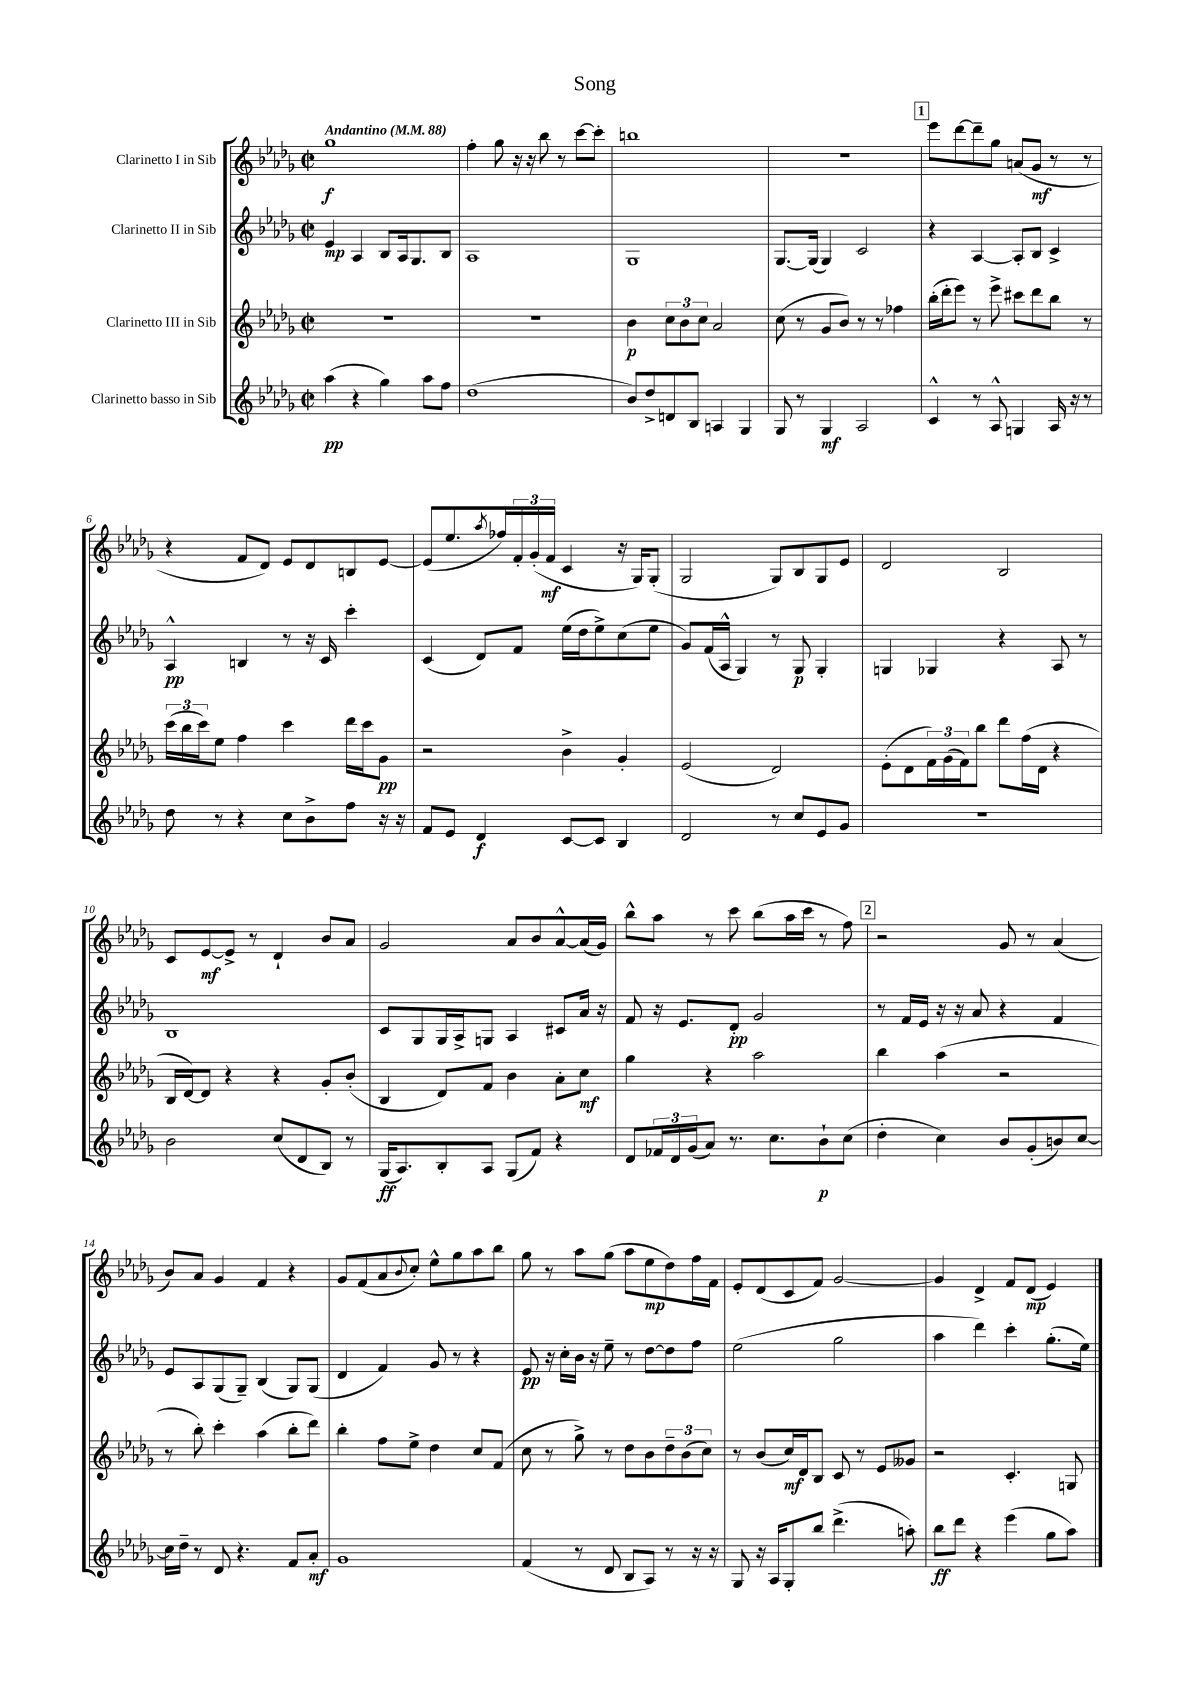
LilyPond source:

\header { title = "Song" }
<<
\new StaffGroup <<
\new Staff = "s0" \with { instrumentName = "Clarinetto I in Sib" } {
    \clef treble \key des \major \defaultTimeSignature \time 2/2 \tempo "Andantino" 4 = 88
    ges''1\f |
    f''4-. ges''8 r16 r16 bes''8 r8 c'''8~ c'''8-. |
    b''1 |
    r1 |
    \mark \markup { \box "1" } ees'''8 des'''8~ des'''8-- ges''8 a'8( ges'8\mf r8 r8 |
    r4 f'8 des'8) ees'8 des'8 b8 ees'8~ |
    ees'8( ees''8. \acciaccatura { aes''8 } fes''16) \tuplet 3/2 { f'16-. ges'16-.( f'16\mf } c'4 r16 ges16) ges8-.( |
    ges2 ges8) bes8 ges8 ees'8 |
    des'2 bes2 |
    c'8 ees'8~\mf ees'8-> r8 des'4-! bes'8 aes'8 |
    ges'2 aes'8 bes'8 aes'8~-^ aes'16( ges'16) |
    bes''8-^ aes''8 r8 c'''8 bes''8( aes''16 c'''16 r8 f''8) |
    \mark \markup { \box "2" } r2 ges'8 r8 aes'4( |
    bes'8) aes'8 ges'4 f'4 r4 |
    ges'8 f'8( aes'8 \appoggiatura { bes'8 } c''8-.) ees''8-^ ges''8 aes''8 bes''8 |
    ges''8 r8 aes''8 ges''8( aes''8 ees''8\mp des''8) f''16 f'16 |
    ees'8-. des'8( c'8 f'8) ges'2~ |
    ges'4 des'4-> f'8 des'8\mp( ees'4) \bar "|." |
}
\new Staff = "s1" \with { instrumentName = "Clarinetto II in Sib" } {
    \clef treble \key des \major \defaultTimeSignature \time 2/2
    ees'4\mp aes4 bes8 aes16 ges8. bes8 |
    aes1 |
    ges1 |
    ges8.~ ges16( ges4) c'2 |
    \mark \markup { \box "1" } r4 aes4~ aes8-. bes8 c'4-> |
    aes4-^\pp b4 r8 r16 c'16 c'''4-. |
    c'4( des'8) f'8 ees''16( des''16 ees''8->) c''8( ees''8 |
    ges'8) f'16( aes16-^ ges4) r8 ges8\p ges4-. |
    g4 ges4 r4 aes8 r8 |
    bes1 |
    c'8 ges8 ges16 aes16-> g8 aes4 cis'8 aes'16 r16 |
    f'8 r16 ees'8. des'8-.\pp ges'2 |
    \mark \markup { \box "2" } r8 f'16 ees'16 r16 r16 aes'8 r4 f'4 |
    ees'8 aes8 ges8( ges8--) bes4( ges8) ges8( |
    des'4 f'4) ges'8 r8 r4 |
    ees'8\pp r16 c''16-. bes'16 r16 ees''8-- r8 des''8~ des''8 f''8 |
    ees''2( ges''2 |
    aes''4 des'''4) c'''4-. ges''8.-.( ees''16) \bar "|." |
}
\new Staff = "s2" \with { instrumentName = "Clarinetto III in Sib" } {
    \clef treble \key des \major \defaultTimeSignature \time 2/2
    R1 |
    R1 |
    bes'4\p \tuplet 3/2 { c''8 bes'8 c''8 } aes'2 |
    c''8( r8 ges'8 bes'8) r8 r8 fes''4 |
    \mark \markup { \box "1" } bes''16-.( des'''16-. ees'''8) r8 ees'''8-> cis'''8 des'''8 bes''8 r8 |
    \tuplet 3/2 { c'''16( bes''16 c'''16) } ees''8 f''4 c'''4 des'''16 c'''16 ges'8\pp |
    r2 bes'4-> ges'4-. |
    ees'2( des'2) |
    ees'8-.( des'8 \tuplet 3/2 { f'16) ges'16( f'16) } bes''8 des'''8 f''16( des'16 r4 |
    bes16 des'16~) des'8 r4 r4 ges'8-. bes'8-.( |
    bes4 des'8) f'8 bes'4 aes'8-. c''8\mf |
    ges''4 r4 aes''2 |
    \mark \markup { \box "2" } bes''4 aes''4( r2 |
    r8 bes''8-.) c'''4-. aes''4( bes''8-. des'''8) |
    bes''4-. f''8 ees''8-> des''4 c''8 f'8( |
    c''8 r8 ges''8->) r8 des''8 bes'8 \tuplet 3/2 { des''8-- bes'8( c''8) } |
    r8 bes'8( c''16\mf) des'16 bes8 c'8 r8 ees'8 geses'8 |
    r2 c'4.-. g8 \bar "|." |
}
\new Staff = "s3" \with { instrumentName = "Clarinetto basso in Sib" } {
    \clef treble \key des \major \defaultTimeSignature \time 2/2
    aes''4\pp( r4 ges''4) aes''8 f''8 |
    des''1( |
    bes'8) des''8-> d'8 bes8 a4 ges4 |
    ges8 r8 ges4\mf aes2 |
    \mark \markup { \box "1" } c'4-^ r8 aes8-^ g4 aes16 r16 r8 |
    des''8 r8 r4 c''8 bes'8-> f''8 r16 r16 |
    f'8 ees'8 des'4\f c'8~ c'8 bes4 |
    des'2 r8 c''8 ees'8 ges'8 |
    R1 |
    bes'2 c''8( des'8 bes8) r8 |
    ges16\ff( aes8.) bes8-. aes8 ges8( f'8) r4 |
    des'8 \tuplet 3/2 { fes'16 des'16 ges'16( } aes'8) r8. c''8. bes'8-!\p c''8( |
    \mark \markup { \box "2" } des''4-. c''4) bes'8 ges'8-.( b'8) c''8~ |
    c''16 des''16-- r8 des'8 r4. f'8 aes'8-.\mf |
    ges'1 |
    f'4( r8 des'8 bes8 aes8) r8 r16 r16 |
    ges8 r16 aes16 ges8-. bes''8 des'''4.->( a''8-.) |
    bes''8\ff des'''8 r4 ees'''4( ges''8 aes''8) \bar "|." |
}
>>
>>
